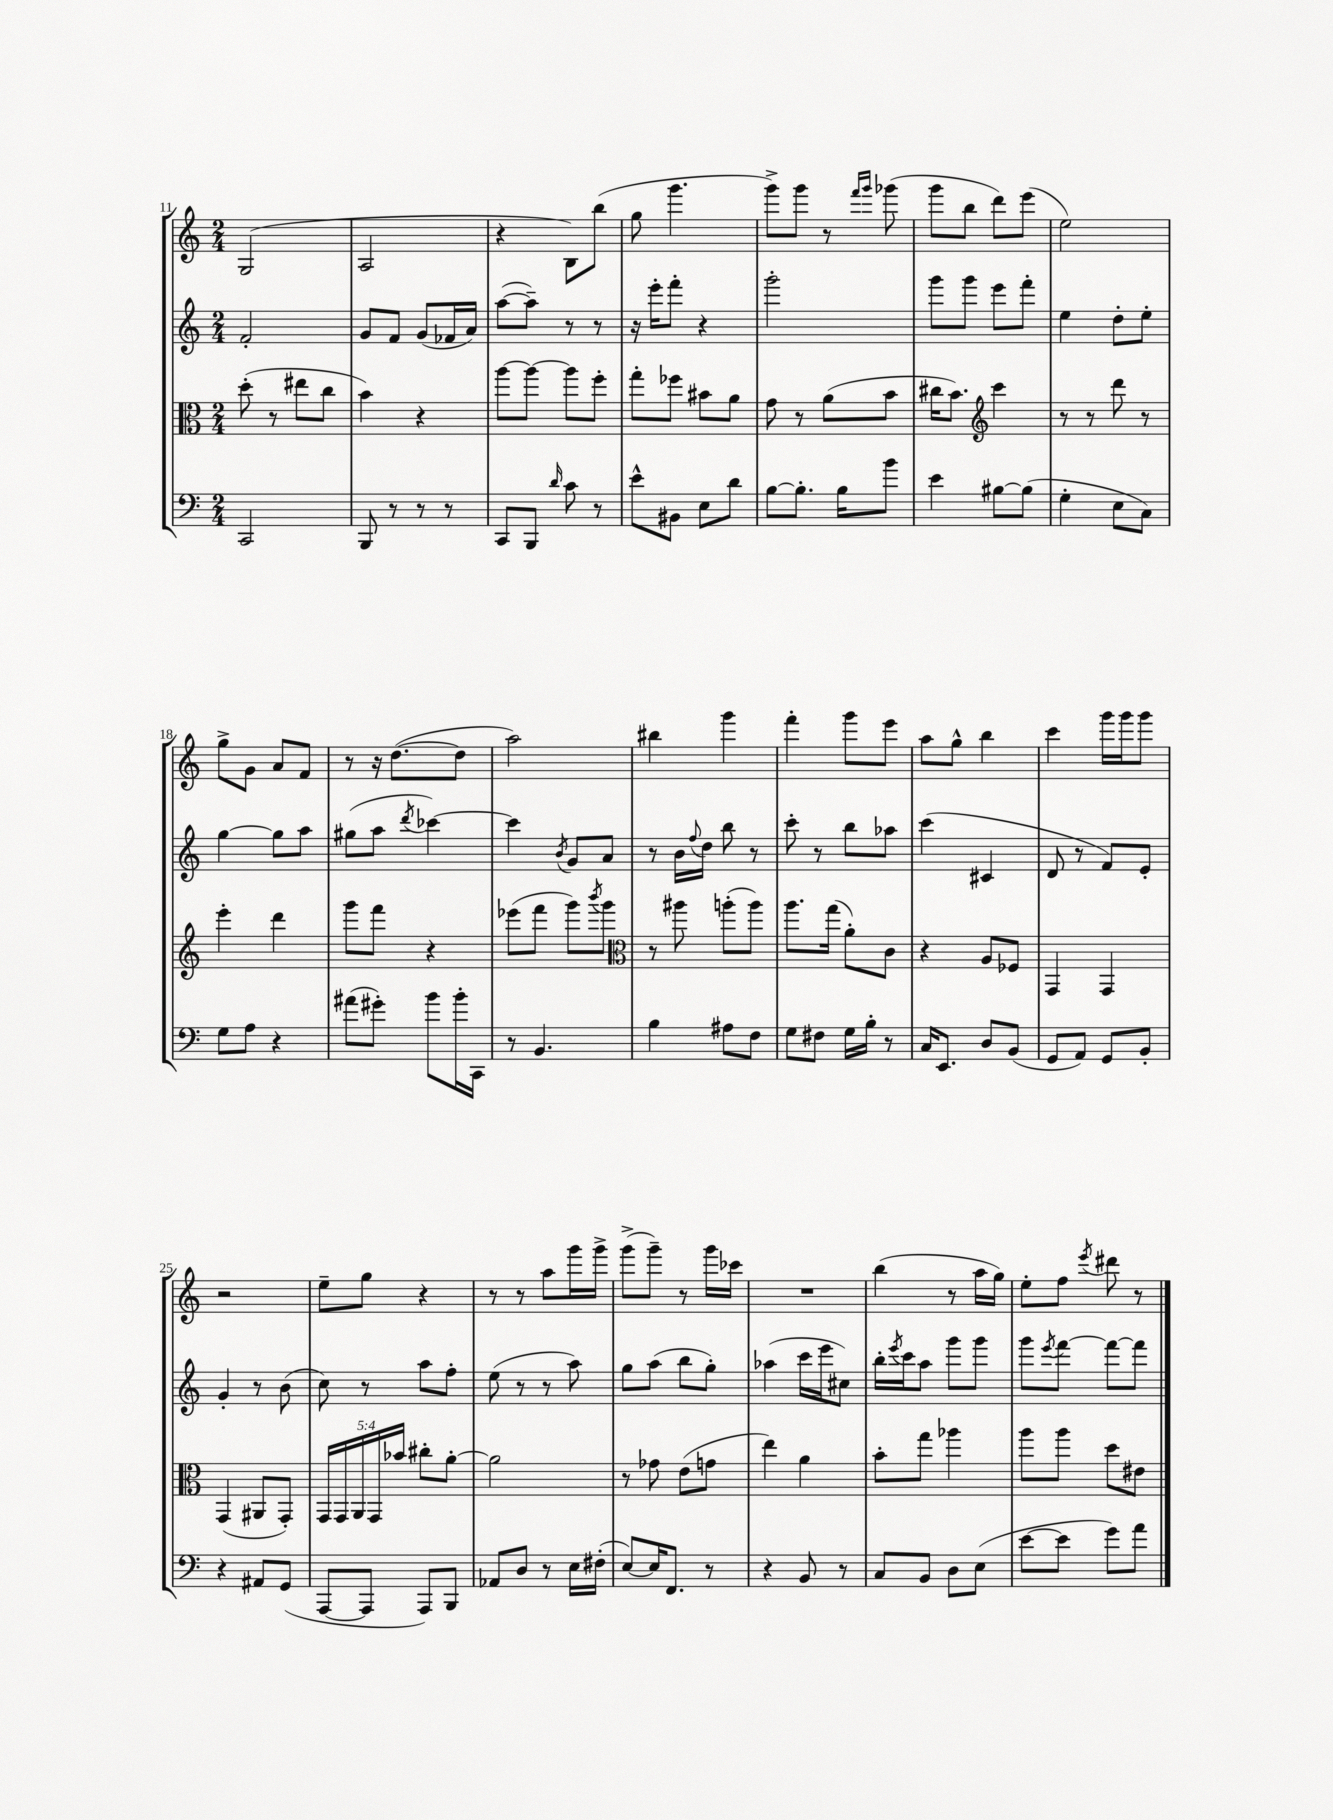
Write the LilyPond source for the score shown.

<<
\new StaffGroup <<
\new Staff = "s0" {
    \clef treble \key c \major \numericTimeSignature \time 2/4
    g2( |
    a2 |
    r4 b8) b''8( |
    g''8 g'''4. |
    g'''8->) g'''8 r8 \grace { f'''16 g'''16 } ges'''8( |
    g'''8 b''8 d'''8) e'''8( |
    e''2) |
    g''8-> g'8 a'8 f'8 |
    r8 r16 d''8.~( d''8 |
    a''2) |
    bis''4 g'''4 |
    f'''4-. g'''8 e'''8 |
    a''8 g''8-^ b''4 |
    c'''4 g'''16 g'''16 g'''8 |
    r2 |
    e''8-- g''8 r4 |
    r8 r8 a''8 g'''16 g'''16-> |
    g'''8->( g'''8--) r8 g'''16 ces'''16 |
    R2 |
    b''4( r8 a''16 g''16) |
    e''8-. f''8 \acciaccatura { e'''8 } dis'''8 r8 \bar "|." |
}
\new Staff = "s1" {
    \clef treble \key c \major \numericTimeSignature \time 2/4
    f'2-. |
    g'8 f'8 g'8( fes'16 a'16) |
    a''8~( a''8--) r8 r8 |
    r16 e'''16-. f'''8-. r4 |
    g'''2-. |
    g'''8 g'''8 e'''8 f'''8-. |
    e''4 d''8-. e''8-. |
    g''4~ g''8 a''8 |
    gis''8( a''8 \acciaccatura { d'''8 } ces'''4~) |
    ces'''4 \acciaccatura { b'8 } g'8 a'8 |
    r8 b'16 \appoggiatura { f''8 } d''16 b''8 r8 |
    c'''8-. r8 b''8 aes''8 |
    c'''4( cis'4 |
    d'8 r8 f'8) e'8-. |
    g'4-. r8 b'8( |
    c''8) r8 a''8 f''8-. |
    e''8( r8 r8 a''8) |
    g''8 a''8( b''8 g''8-.) |
    aes''4( c'''16 e'''16 cis''8) |
    b''16-. \acciaccatura { e'''8 } c'''16 a''8 g'''8 g'''8 |
    g'''8 \acciaccatura { e'''8 } f'''8~ f'''8~ f'''8 \bar "|." |
}
\new Staff = "s2" {
    \clef alto \key c \major \numericTimeSignature \time 2/4 \override Staff.TupletNumber.text = #tuplet-number::calc-fraction-text
    d''8-.( r8 eis''8 c''8 |
    b'4) r4 |
    a''8~ a''8~ a''8 f''8-. |
    g''8-. fes''8 bis'8 a'8 |
    g'8 r8 a'8( b'8 |
    cis''16 b'8.) \clef treble c'''4 |
    r8 r8 d'''8 r8 |
    e'''4-. d'''4 |
    g'''8 f'''8 r4 |
    ees'''8( f'''8 g'''8) \acciaccatura { b'''8 } g'''8 |
    \clef alto r8 ais''8 a''8-.( a''8) |
    a''8. g''16( a'8-.) c'8 |
    r4 a8 fes8 |
    g,4 g,4 |
    g,4( ais,8 g,8-.) |
    \tuplet 5/4 { g,16 g,16 a,16 g,16 bes'16 } cis''8-. a'8~-. |
    a'2 |
    r8 ges'8 e'8( g'8 |
    e''4) a'4 |
    b'8-. g''8 aes''4 |
    a''8 a''8 d''8 eis'8 \bar "|." |
}
\new Staff = "s3" {
    \clef bass \key c \major \numericTimeSignature \time 2/4
    c,2 |
    b,,8 r8 r8 r8 |
    c,8 b,,8 \grace { d'16 } c'8 r8 |
    e'8-^ bis,8 e8 d'8 |
    b8~ b8.-. b16 b'8 |
    e'4 bis8~ bis8( |
    g4-. e8 c8) |
    g8 a8 r4 |
    ais'8( gis'8-.) b'8 b'16-. c,16 |
    r8 b,4. |
    b4 ais8 f8 |
    g8 fis8 g16 b16-. r8 |
    c16 e,8. d8 b,8( |
    g,8 a,8) g,8 b,8-. |
    r4 ais,8 g,8( |
    a,,8~ a,,8 a,,8) b,,8 |
    aes,8 d8 r8 e16 fis16-.( |
    e8~) e16 f,8. r8 |
    r4 b,8 r8 |
    c8 b,8 d8 e8( |
    e'8~ e'8 g'8) a'8 \bar "|." |
}
>>
>>
\layout { \context { \Score currentBarNumber = #11 } }
